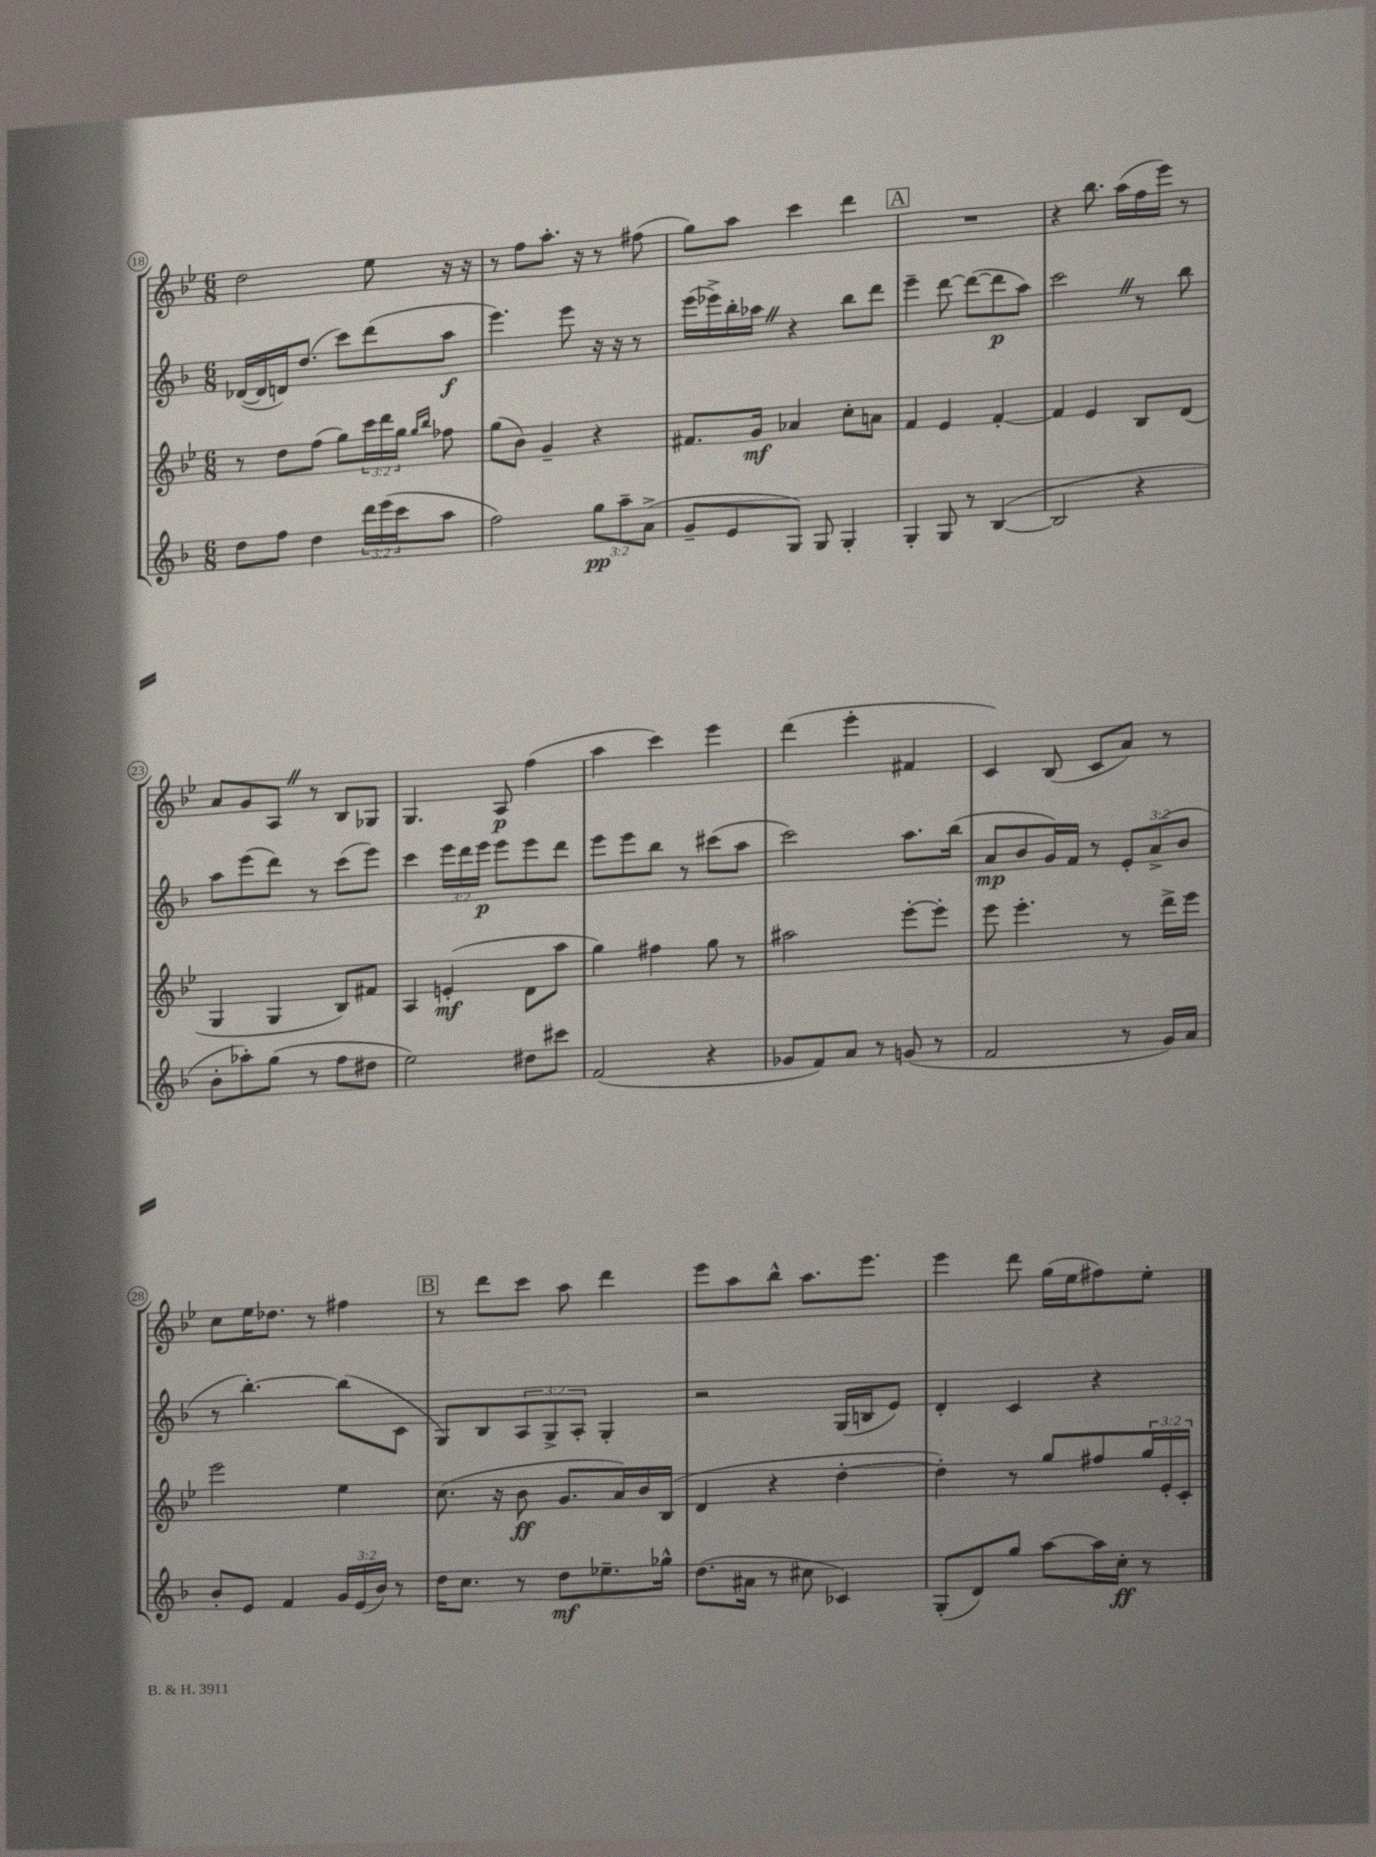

**kern	**kern	**kern	**kern
*staff4	*staff3	*staff2	*staff1
*clefG2	*clefG2	*clefG2	*clefG2
*k[b-]	*k[b-e-]	*k[b-]	*k[b-e-]
*M6/8	*M6/8	*M6/8	*M6/8
8dd	8r	([16d-	2dd
.	.	16d-]	.
8ff	8dd	16d)	.
.	.	(8.dd	.
4dd	(8ff	.	.
.	8gg)	8ccc)	.
24ddd	24ccc	(8ddd	8ee-
(24eee	24ddd	.	.
24ccc	24gg	.	.
.	16qqgg	.	.
.	16qqbb-	.	.
8aa	8ff-	8aa	16r
.	.	.	16r
=	=	=	=
2ff)	(8gg	4.eee)	8r
.	8b-)	.	8ff
.	4g~	.	8.aa'
.	.	8eee	.
.	.	.	16r
12gg	4r	16r	8r
.	.	16r	.
12aa~	.	.	.
.	.	8r	(8ff#
(12a^	.	.	.
=	=	=	=
8g~	8.f#	(16eee	8gg)
.	.	16eee-^)	.
8e	.	16bb-'	8aa
.	16g	16aa-	.
8G)	4a-	4r	4ccc
8G	.	.	.
4G'	8cc'	8bb-	4ddd
.	8a	8ddd	.
=	=	=	=
4G'	4f	4eee~	2.r
8G	4e-	[8ddd	.
8r	.	(8ddd_	.
([4B-	[4f'	8ddd]	.
.	.	8aa)	.
=	=	=	=
2B-]	4f]	2ccc	4r
.	4e-	.	8.bb-
.	.	.	(16aa
4r	8B-	8r	16ff
.	.	.	16eee-)
.	(8d	8bb-	8r
=	=	=	=
8b-'	4G	8aa	8a
8aa-')	.	(8eee	8g
(8gg	4G	8ddd)	8A
8r	.	8r	8r
8ff	8B-)	(8ccc	8B-
8dd#	8f#	8eee)	8G-
=	=	=	=
2ee)	4A	4ccc	4.G
.	(4e'	24eee	.
.	.	24ddd	.
.	.	24eee	.
.	.	8eee	8A
8dd#	8d	8eee	(4ff
8ccc#	8aa	8ddd	.
=	=	=	=
(2f	4gg)	8eee	4aa
.	.	8eee	.
.	4ff#	8bb-	4ccc)
.	.	8r	.
4r	8gg	(8ccc#	4eee-
.	8r	8aa	.
=	=	=	=
8g-	2aa#	2ccc)	(4ddd
8f)	.	.	.
8a	.	.	4eee-'
8r	.	.	.
(8g	[8eee-'	8.aa	4f#
8r	8eee-']	.	.
.	.	(16bb-	.
=	=	=	=
2f	8eee-	8a	4c)
.	4.eee-'	8b-	.
.	.	16g)	(8B-
.	.	16f	.
.	.	8r	8c
8r	8r	12e'	8a)
.	.	(12a^	.
16g)	16ddd^	.	8r
.	.	12b-	.
16a	16eee-	.	.
=	=	=	=
8b-'	2eee-	8r	8cc
8e	.	[4.bb-')	16ee-
.	.	.	8.dd-
4f	.	.	.
.	.	.	8r
24g	4ee-	(8bb-]	4ff#
(24e	.	.	.
24b-)	.	.	.
8r	.	8c	.
=	=	=	=
16dd	(8.cc	8G)	8r
8.cc	.	.	.
.	.	8B-	8ddd
.	16r	.	.
8r	8b-	12A	8ccc
.	.	12G^	.
8dd	8.g	.	8aa
.	.	12A'	.
8.ee-~	.	4G'	4ddd
.	16a)	.	.
.	16b-	.	.
16gg-^^	(16B-	.	.
=	=	=	=
(8.dd	4d	2r	8eee-
.	.	.	8aa
16a#	.	.	.
8r	4r	.	8bb-^^
8cc#	.	.	8.aa
4c-)	[4dd'	(16G	.
.	.	16B	8.eee-
.	.	8e)	.
=	=	=	=
(8G'	4dd'])	4d'	4eee-
8d)	.	.	.
8gg	8r	4c	8ddd
[8aa	8gg	.	(16gg
.	.	.	16ee-
16aa]	8ff#	4r	8ff#)
16cc'	.	.	.
8r	24gg	.	8ee-'
.	24e-'	.	.
.	24c'	.	.
==	==	==	==
*-	*-	*-	*-
